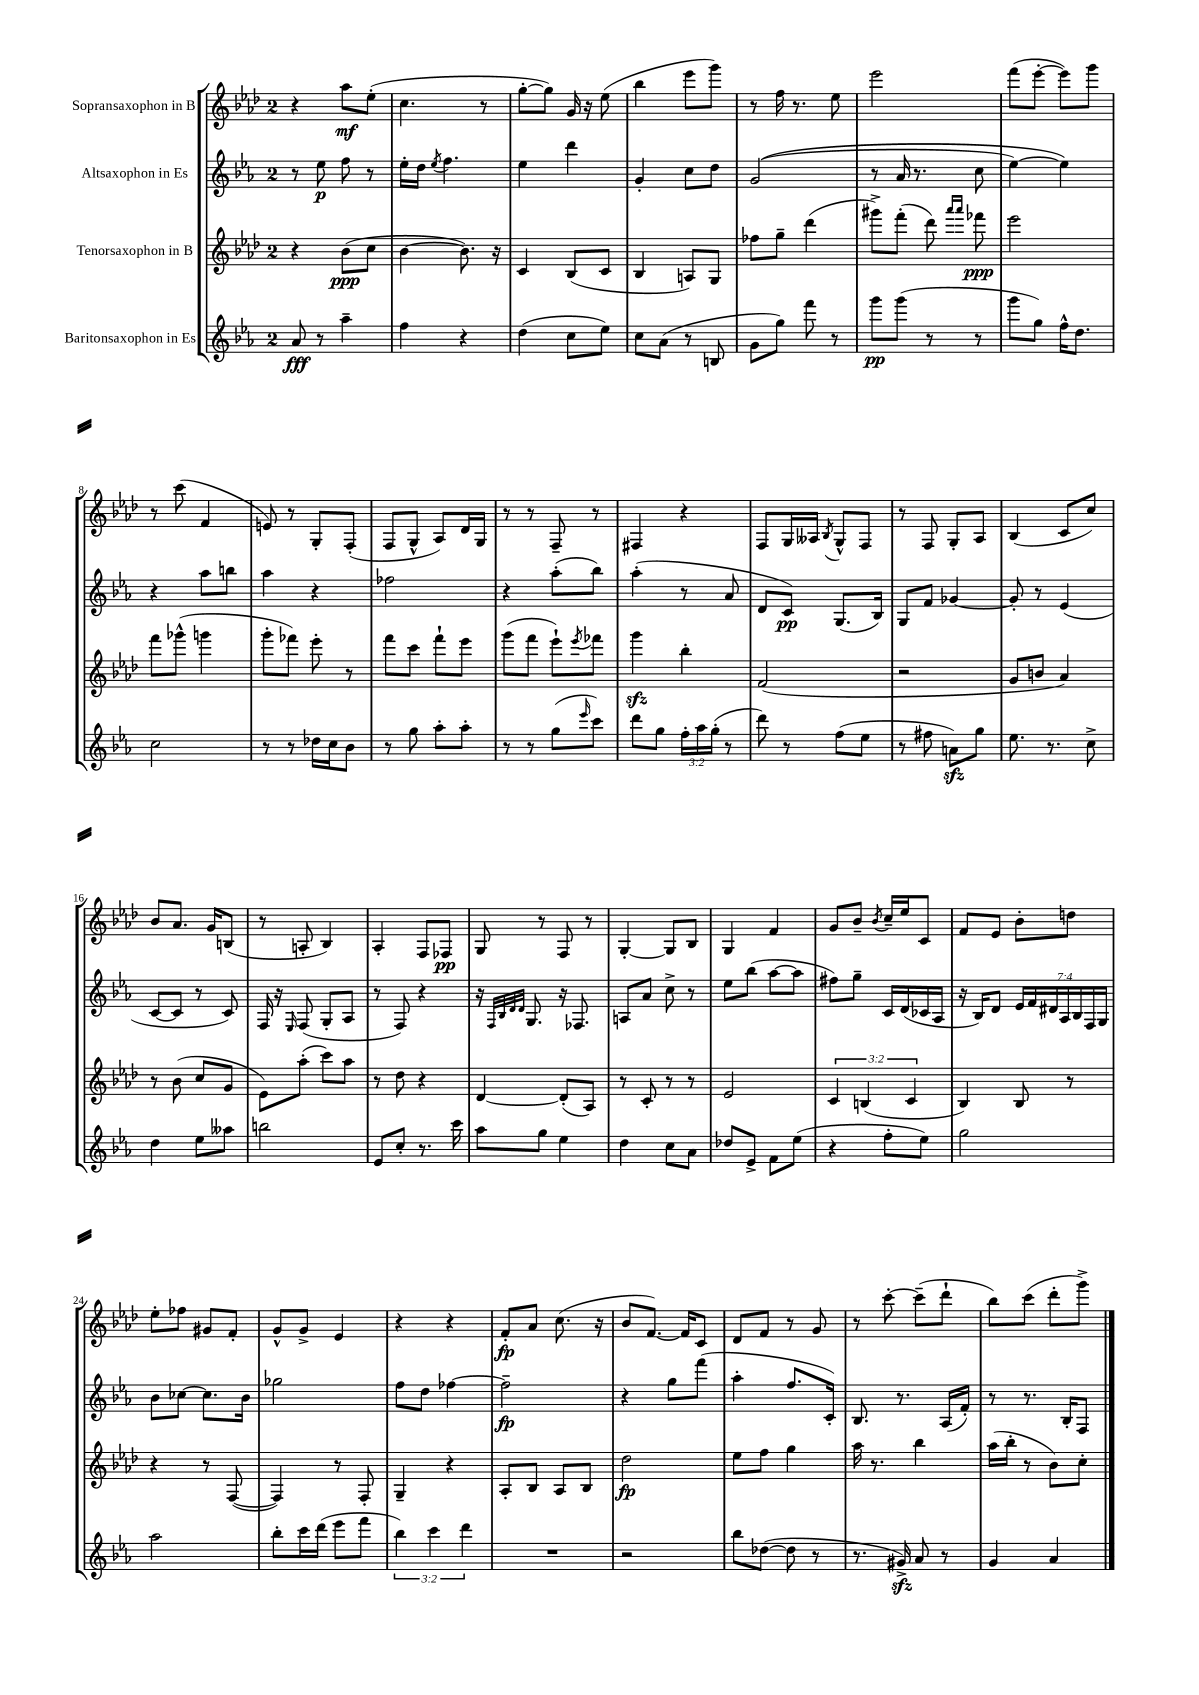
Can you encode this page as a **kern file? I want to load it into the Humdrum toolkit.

**kern	**kern	**kern	**kern
*staff4	*staff3	*staff2	*staff1
*clefG2	*clefG2	*clefG2	*clefG2
*k[b-e-a-]	*k[b-e-a-d-]	*k[b-e-a-]	*k[b-e-a-d-]
*M2/4	*M2/4	*M2/4	*M2/4
8a-	4r	8r	4r
8r	.	8ee-	.
4aa-~	(8b-	8ff	8aa-
.	8cc	8r	(8ee-'
=	=	=	=
4ff	[4b-	16ee-'	4.cc
.	.	16dd	.
.	.	8qee-	.
.	.	4.ff	.
4r	8.b-])	.	.
.	.	.	8r
.	16r	.	.
=	=	=	=
(4dd	4c	4ee-	[8gg'
.	.	.	8gg])
8cc	(8B-	4ddd	16g
.	.	.	16r
8ee-)	8c	.	(8ee-
=	=	=	=
8cc	4B-	4g'	4bb-
(8a-	.	.	.
8r	8A)	8cc	8eee-
8B	8G	8dd	8ggg)
=	=	=	=
8g	8ff-	&((2g	8r
8gg)	8gg~	.	16ff
.	.	.	8.r
8fff	(4ddd-	.	.
8r	.	.	8ee-
=	=	=	=
8ggg	8ggg#^)	8r	2eee-
(8ggg	(8fff'	16a-	.
.	.	8.r	.
8r	8ddd-)	.	.
.	16qqaaa-	.	.
.	16qqaaa-	.	.
8r	8fff-	8cc	.
=	=	=	=
8ggg	2eee-	[4ee-)	(8fff
8gg)	.	.	[8eee-'
16ff^^	.	4ee-]&)	8eee-])
8.dd	.	.	.
.	.	.	8ggg
=	=	=	=
2cc	8fff	4r	8r
.	(8ggg-^^	.	(8ccc
.	4ggg	8aa-	4f
.	.	8bb	.
=	=	=	=
8r	8ggg'	4aa-	8e)
8r	8fff-)	.	8r
16dd-	8eee-'	4r	8G'
16cc	.	.	.
8b-	8r	.	(8F'
=	=	=	=
8r	8fff	2ff-	8F
8gg	8ccc	.	8G^^
8aa-'	8fff`	.	8A-)
8aa-'	8eee-	.	16d-
.	.	.	16G
=	=	=	=
8r	(8ggg	4r	8r
8r	8fff	.	8r
(8gg	8eee-`)	(8aa-'	8F~
16qqeee-	8qeee-	.	.
8ccc)	8fff-	8bb-)	8r
=	=	=	=
8ddd	4ggg	(4aa-'	4F#
8gg	.	.	.
24ff'	4bb-'	8r	4r
24aa-	.	.	.
(24gg'	.	.	.
8r	.	8a-	.
=	=	=	=
8ddd)	(2f	8d	8F
8r	.	8c)	16G
.	.	.	16A--
.	.	.	8qB-
(8ff	.	(8.G	8G^^
8ee-	.	.	8F
.	.	16B-)	.
=	=	=	=
8r	2r	8G	8r
8ff#	.	8f	8F
8a)	.	[4g-	8G'
8gg	.	.	8A-
=	=	=	=
8.ee-	8g	8g-']	(4B-
.	8b	8r	.
8.r	.	.	.
.	4a-)	(4e-	8c
8cc^	.	.	8cc)
=	=	=	=
4dd	8r	[8c	8b-
.	(8b-	8c]	8.a-
8ee-	8cc	8r	.
.	.	.	16g
8aa--	8g	8c)	(8B
=	=	=	=
2bb	8e-)	16F	8r
.	.	16r	.
.	.	16qqE-	.
.	(8aa-'	(8F	8A'
.	8ccc)	8G'	4B-)
.	8aa-	8A-	.
=	=	=	=
8e-	8r	8r	4A-'
8cc'	8dd-	8F)	.
8.r	4r	4r	8F
.	.	.	8F-
16ccc	.	.	.
=	=	=	=
8aa-	[4d-	16r	8G
.	.	32qqF	.
.	.	32qqB-	.
.	.	32qqd	.
.	.	32qqd	.
.	.	8.G	.
8gg	.	.	8r
4ee-	(8d-']	16r	8F
.	.	8.F-	.
.	8A-)	.	8r
=	=	=	=
4dd	8r	8A	[4G'
.	8c'	8a-	.
8cc	8r	8cc^	8G]
8a-	8r	8r	8B-
=	=	=	=
8dd-	2e-	8ee-	4G
8e-^	.	(8bb-	.
8f	.	[8aa-	4f
(8ee-	.	8aa-]	.
=	=	=	=
4r	6c	8ff#)	8g
.	.	8gg~	8b-~
.	(6B	.	.
.	.	.	8qb-
8ff'	.	16c	16cc~
.	.	(16d	16ee-
.	6c	.	.
8ee-)	.	16c-	8c
.	.	16A-	.
=	=	=	=
2gg	4B-)	16r	8f
.	.	16B-)	.
.	.	8d	8e-
.	8B-	28e-	8b-'
.	.	28f	.
.	.	28d#	.
.	.	28A-	.
.	8r	.	8dd
.	.	28B-	.
.	.	28F	.
.	.	28G	.
=	=	=	=
2aa-	4r	8b-	8ee-'
.	.	[8cc-	8ff-
.	8r	8.cc-]	8g#
.	([8F	.	8f'
.	.	16b-	.
=	=	=	=
8bb-'	4F])	2gg-	8g^^
16ccc	.	.	8g^
(16ddd	.	.	.
8eee-	8r	.	4e-
8fff	8F'	.	.
=	=	=	=
6bb-)	4G~	8ff	4r
.	.	8dd	.
6ccc	.	.	.
.	4r	[4ff-	4r
6ddd	.	.	.
=	=	=	=
2r	8A-'	2ff-~]	8f'
.	8B-	.	8a-
.	8A-	.	(8.cc
.	8B-	.	.
.	.	.	16r
=	=	=	=
2r	2dd-	4r	8b-
.	.	.	[8.f)
.	.	8gg	.
.	.	.	16f]
.	.	(8fff	8c
=	=	=	=
8bb-	8ee-	4aa-'	8d-
([8dd-	8ff	.	8f
8dd-]	4gg	8.ff	8r
8r	.	.	8g
.	.	16c')	.
=	=	=	=
8.r	16aa-	8.B-	8r
.	8.r	.	.
.	.	.	[8ccc'
16g#^)	.	8.r	.
8a-	4bb-	.	(8ccc~]
8r	.	(16A-	8ddd-`
.	.	16f')	.
=	=	=	=
4g	(16aa-	8r	8bb-)
.	16bb-'	.	.
.	8r	8.r	(8ccc
4a-	8b-)	.	8ddd-'
.	.	16B-'	.
.	8cc'	8F	8ggg^)
==	==	==	==
*-	*-	*-	*-
